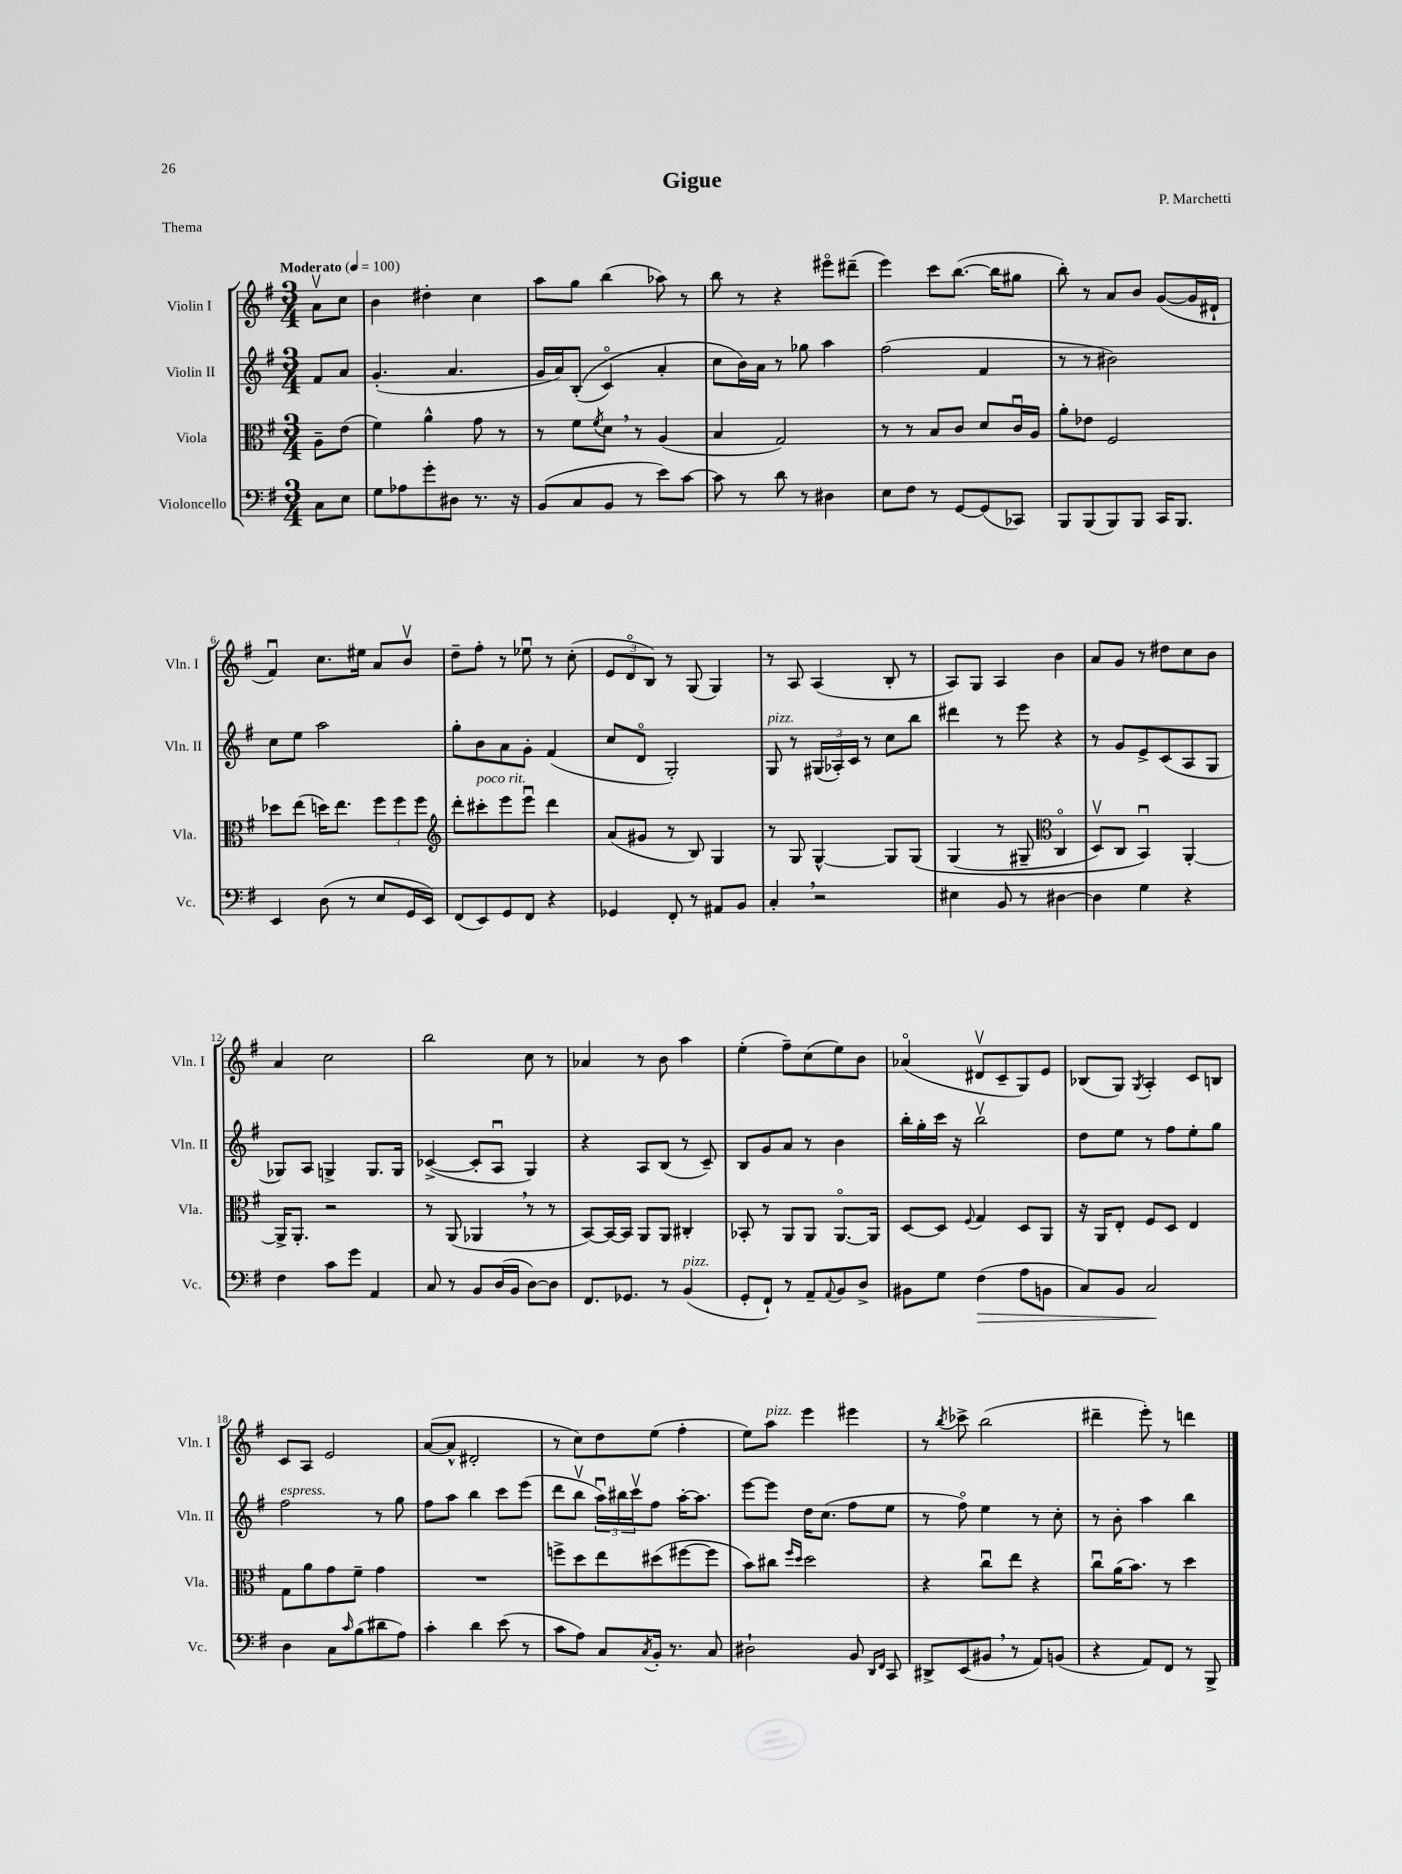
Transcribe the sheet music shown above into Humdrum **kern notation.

**kern	**kern	**kern	**kern
*staff4	*staff3	*staff2	*staff1
*clefF4	*clefC3	*clefG2	*clefG2
*k[f#]	*k[f#]	*k[f#]	*k[f#]
*M3/4	*M3/4	*M3/4	*M3/4
*MM100	*MM100	*MM100	*MM100
8C\L	8A~\L	8f#/L	8av\L
8E\J	(8e\J	8a/J	8cc\J
=	=	=	=
8G\L	4f#\)	(4.g'/	4b\
8A-\	.	.	.
8g'\	4a^^\	.	4dd#'\
8D#\J	.	4.a/	.
8.r	8g\	.	4cc\
.	8r	.	.
16r	.	.	.
=	=	=	=
(8BB/L	8r	16g/LL	8aa\L
.	.	16a/J)	.
8C/	8f#\L	&((8B'/J	8gg\J
.	8qf#/	.	.
8BB/J	8d\J	4co/)	(4bb\
8r	8r	.	.
8e\L)	(4A/	4a'/	8aa-\)
[8c\J	.	.	8r
=	=	=	=
8c\]	4B/	8cc\L	8bb\
8r	.	16b\L&)	8r
.	.	16a\JJ	.
8d\	2G/)	8r	4r
8r	.	8gg-\	.
4D#\	.	4aa\	8eee#o\L
.	.	.	(8ddd#~\J
=	=	=	=
8E\L	8r	(2ff#\	4eee\)
8F#\J	8r	.	.
8r	8B/L	.	8ccc\L
[8GG/L	8c/J	.	([8.bb\J
(8GG/]	8d/L	4f#/	.
.	.	.	16bb\]LK
8CC-/J)	16cu/L	.	8gg#\J
.	16A/JJ	.	.
=	=	=	=
8BBB/L	8a'\L	8r	8bb'\)
(8BBB/	8e-\J	8r	8r
8BBB/)	2F#/	2b#\)	8a/L
8BBB/J	.	.	8b/J
16CC/LK	.	.	([8g/L
8.BBB/J	.	.	.
.	.	.	16g/]L
.	.	.	16d#`/JJ
=	=	=	=
4EE/	8dd-\L	8cc\L	4f#u/)
.	(8ee\J	8ee\J	.
(8D\	16dd\LK)	2aa\	8.cc\L
.	8.ee\J	.	.
8r	.	.	.
.	.	.	16ee#\Jk
8E/L	12ff#\L	.	8a/L
.	12ff#\	.	.
16GG/L	.	.	8bv/J
.	12ff#\J	.	.
16EE/JJ)	.	.	.
=	=	=	=
*	*clefG2	*	*
(8FF#/L	8ddd'\L	8gg'\L	8dd~\L
8EE/)	8ccc#'\	8b\	8ff#'\J
8GG/	8eee\	8a\	8r
8FF#/J	8eeeu\J	8g'\J	8ee-u\
4r	4ddd\	(4f#/	8r
.	.	.	(8cc'\
=	=	=	=
4GG-/	(8a/L	8cc/L	12e/L
.	.	.	12do/
.	8g#/J	8do/J	.
.	.	.	12B/J)
8FF#'/	8r	2G'/)	8r
8r	8B/)	.	(8G/
8AA#/L	4G/	.	4G/)
8BB/J	.	.	.
=	=	=	=
4C'/	8r	8G/	8r
.	8G/	8r	8A/
2r	[4G^^/	(24G#/LL	(4A/
.	.	24A-'/)	.
.	.	24c/JJ	.
.	.	8r	.
.	8G/]L	8cc\L	8B'/
.	&(8G/J	8bb\J	8r
=	=	=	=
4E#\	(4G/	4ddd#\	8A/L)
.	.	.	8G/J
8BB/	8r	8r	4A/
8r	8G#~/	8eee\	.
*	*clefC3	*	*
[4D#\	4Co/	4r	4b\
=	=	=	=
4D#\]	8Dv/L)	8r	8a/L
.	8C/J	8g/L	8g/J
4G\	4BBu/&)	8e^/	8r
.	.	(8c/	8dd#\L
4r	[4AA'/	8A/	8cc\
.	.	8G/J	8b\J
=	=	=	=
4F#\	16AA^/]LK	8G-/L)	4a/
.	8.AA'/J	.	.
.	.	8A/J	.
8c\L	2r	4G^/	2cc\
8g\J	.	.	.
4AA/	.	8.G/L	.
.	.	16G/Jk	.
=	=	=	=
8C/	8r	([4c-^/	2bb\
8r	(8AA/	.	.
8BB/L	4AA-/	8c-'/]L	.
(16D/L	.	8Au/J	.
16BB/JJ	.	.	.
[8D\L)	8r	4G/)	8cc\
8D\]J	8r	.	8r
=	=	=	=
8.FF#/L	[8BB/L)	4r	4a-/
.	16BB/_L	.	.
8.GG-/J	16BB/]JJ	.	.
.	8AA/L	8A/L	8r
8r	8AA/J	(8B/J	8b\
(4BB/	4C#'/	8r	4aa\
.	.	8c~/)	.
=	=	=	=
8GG'/L	8BB-'/	8B/L	(4ee'\
8FF#`/J)	8r	8g/	.
8r	8AA/L	8a/J	8ff#~\L)
8AA~/L	8AA/J	8r	(8cc\
8qqAA/	.	.	.
8BB/	[8.AAo/L	4b\	8ee\)
8D^/J	.	.	8b\J
.	16AA/]Jk	.	.
=	=	=	=
8BB#\L	[8D/L	16bb'\LL	(4a-o/
.	.	16gg'\	.
8G\J	8D/]J	16ccc\JJ	.
.	.	16r	.
.	8qqF#/	.	.
(4F#\	4G/	2bbv\	8d#v/L
.	.	.	8c~/
8A\L	8D/L	.	8G/)
8BB\J	8AA/J	.	8e/J
=	=	=	=
8C/L)	16r	8dd\L	(8B-/L
.	16AA/LK	.	.
8BB/J	8E'/J	8ee\J	8G/J)
.	.	.	8qG/
2C/	8F#/L	8r	4A'/
.	8D/J	8ff#\L	.
.	4E/	8ee'\	8c/L
.	.	8gg\J	8B/J
=	=	=	=
4D\	8G\L	2ff#\	8c/L
.	8a\	.	8A/J
8C\L	8g\	.	2e/
16qqc/	.	.	.
(8B\	8f#~\J	.	.
8d#\	4g\	8r	.
8A\J)	.	8gg\	.
=	=	=	=
4c'\	2.r	8ff#\L	([8a/L
.	.	8aa\J	8a^^/]J
4d\	.	4bb\	2d#'/
(8e\	.	8ccc\L	.
8r	.	(8eee\J	.
=	=	=	=
8c\L	8ff^\L	8ddd\L	8r
8A\J)	8dd\	8bbv\J	8cc\L)
8C/L	8ee\	24aau\LL)	8dd\
.	.	24bb#\	.
.	.	24cccv\J	.
8qC/	.	.	.
16BB'/Jk	(8dd#\	8ff#\J	(8ee\J
8.r	.	.	.
.	[8ff#\	[16aa'\LK	4ff#'\
.	.	8.aa\]J	.
8C/	8ff#\]J	.	.
=	=	=	=
2D#`\	8b\L)	[8eee\L	8ee\L)
.	8cc#\J	8eee\]J	8aa\J
.	16qqff#/LL	.	.
.	16qqdd/JJ	.	.
.	2dd\	16dd\LK	4eee\
.	.	(8.cc\J	.
8BB/	.	8ff#\L	4eee#\
16qqDD/LL	.	.	.
16qqFF#/JJ	.	.	.
8CC/	.	8ee\J	.
=	=	=	=
8DD#^/L	4r	8r	8r
.	.	.	8qbb/
(8EE/	.	8ff#o\)	8ccc-^\
8BB#/J	8ccu\L	4ee\	(2bb\
8r	8ee\J	.	.
8AA/L)	4r	8r	.
(8BB/J	.	8cc'\	.
=	=	=	=
4r	8ccu\L	8r	4ddd#~\
.	(16a\K	8b'\	.
.	8.b\J)	.	.
8AA/L)	.	4aa\	8eee'\)
8FF#/J	8r	.	8r
8r	4dd\	4bb\	4ddd\
8BBB^/	.	.	.
==	==	==	==
*-	*-	*-	*-
